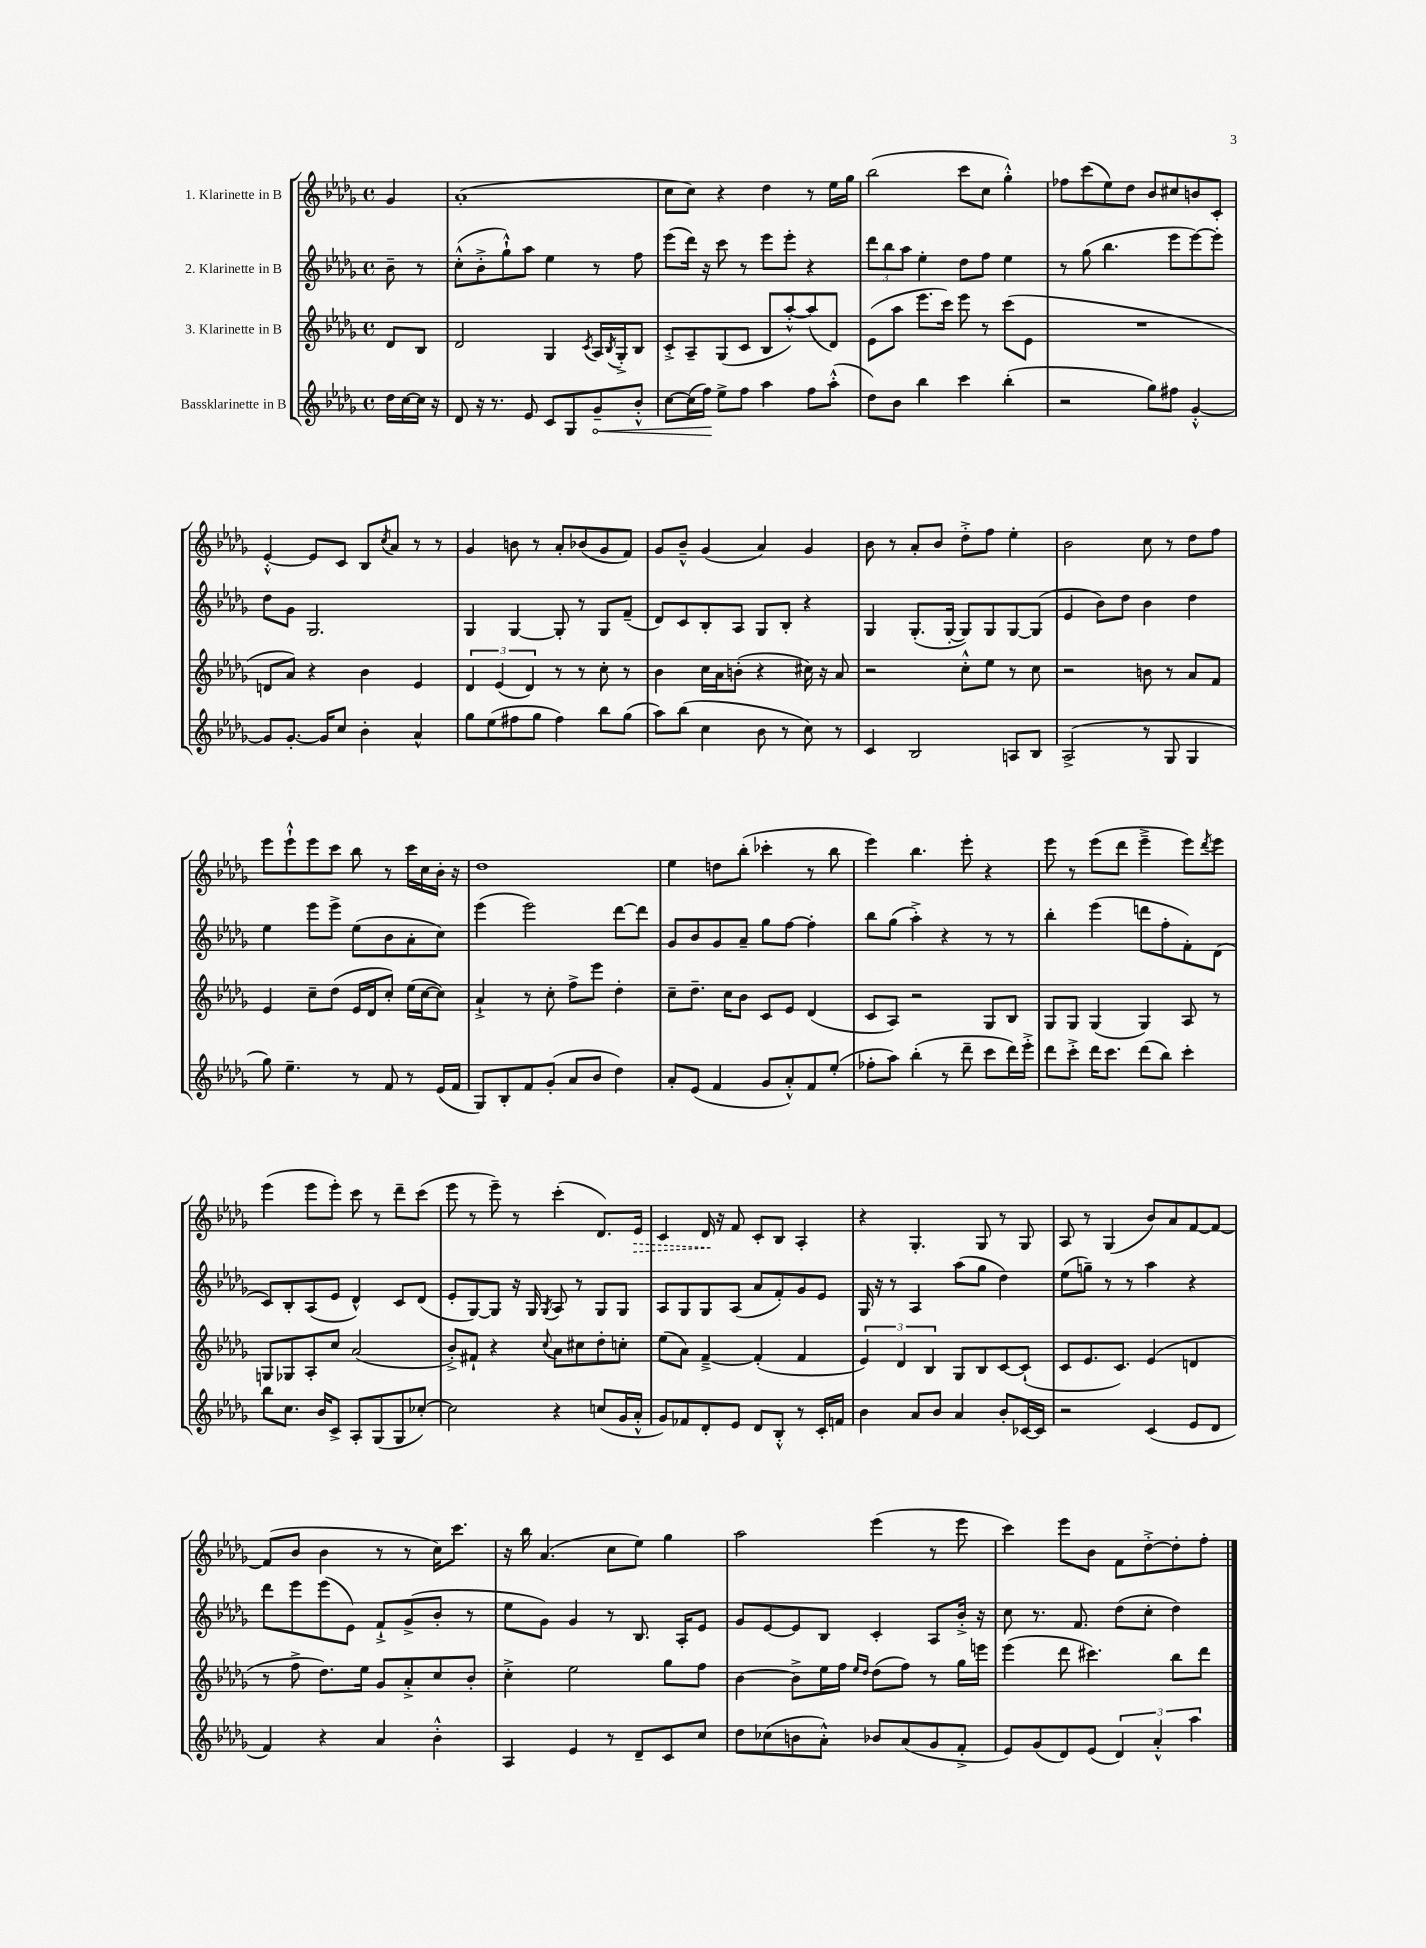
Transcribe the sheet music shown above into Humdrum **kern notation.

**kern	**kern	**kern	**kern
*staff4	*staff3	*staff2	*staff1
*clefG2	*clefG2	*clefG2	*clefG2
*k[b-e-a-d-g-]	*k[b-e-a-d-g-]	*k[b-e-a-d-g-]	*k[b-e-a-d-g-]
*M4/4	*M4/4	*M4/4	*M4/4
*met(c)	*met(c)	*met(c)	*met(c)
16dd-	8d-	8b-~	4g-
[16cc	.	.	.
16cc]	8B-	8r	.
16r	.	.	.
=	=	=	=
8d-	2d-	(8cc'^^	(1a-'
16r	.	8b-'^	.
8.r	.	.	.
.	.	8gg-`^^)	.
8e-	.	8aa-	.
8c	4G-	4ee-	.
8G-	.	.	.
.	8qc	.	.
8g-~	16A-	8r	.
.	8qB-	.	.
.	16G-'^	.	.
8b-'^^	8B-	8ff	.
=	=	=	=
[8cc	8c'^	(8eee-	8cc
(16cc]	8A-~	16ddd-)	8cc)
16ff)	.	16r	.
8ee-^	(8G-	8ccc	4r
8ff	8c	8r	.
4aa-	8B-	8eee-	4dd-
.	[8aa-'^^)	8eee-'	.
8ff	(8aa-]	4r	8r
(8aa-'^^	8d-)	.	16ee-
.	.	.	16gg-
=	=	=	=
8dd-)	(8e-	12ddd-	(2bb-
.	.	12bb-	.
8b-	8aa-	.	.
.	.	12aa-	.
4bb-	8.eee-	4ee-'	.
.	16ccc)	.	.
4ccc	8eee-	8dd-	8ccc
.	8r	8ff	8cc
(4bb-'	(8ccc	4ee-	4gg-'^^)
.	8e-	.	.
=	=	=	=
2r	1r	8r	8ff-
.	.	(8gg-	(8ccc
.	.	4.bb-	8ee-)
.	.	.	8dd-
8gg-)	.	.	8b-
8ff#	.	8eee-	8cc#
[4g-'^^	.	[8eee-)	8b
.	.	8eee-']	8c'
=	=	=	=
8g-]	8d	8dd-	[4e-'^^
[8.g-'	8a-)	8g-	.
.	4r	2.G-	8e-]
16g-]	.	.	.
8cc	.	.	8c
4b-'	4b-	.	8B-
.	.	.	8qcc
.	.	.	8a-
4a-^^	4e-	.	8r
.	.	.	8r
=	=	=	=
8gg-	6d-	4G-	4g-
(8ee-	.	.	.
.	(6e-	.	.
8ff#	.	[4G-	8b
.	6d-)	.	.
8gg-	.	.	8r
4ff#)	8r	8G-']	8a-'
.	8r	8r	(8b-
8bb-	8cc'	8G-	8g-
(8gg-	8r	(8f~	8f)
=	=	=	=
8aa-)	4b-	8d-)	8g-
(8bb-	.	8c	8b-~^^
4cc	16cc	8B-'	(4g-
.	16a-	.	.
.	(8b'	8A-	.
8b-	4r	8G-	4a-)
8r	.	8B-'	.
8cc)	16cc#)	4r	4g-
.	16r	.	.
8r	8a-	.	.
=	=	=	=
4c	2r	4G-	8b-
.	.	.	8r
2B-	.	(8.G-'	8a-'
.	.	.	8b-
.	.	[16G-'	.
.	8cc'^^	8G-])	8dd-'^
.	8ee-	8G-	8ff
8A	8r	[8G-	4ee-'
8B-	8cc	(8G-]	.
=	=	=	=
(2A-^	2r	4e-	2b-
.	.	8b-)	.
.	.	8dd-	.
8r	8b	4b-	8cc
8G-	8r	.	8r
4G-	8a-	4dd-	8dd-
.	8f	.	8ff
=	=	=	=
8gg-)	4e-	4ee-	8eee-
4.ee-~	.	.	8eee-`^^
.	8cc~	8eee-	8eee-
.	(8dd-	8eee-^	8ccc
8r	16e-	(8ee-	8bb-
.	16d-	.	.
8f	8cc')	8b-	8r
8r	(16ee-	8a-'	16ccc
.	[16cc	.	16cc
(16e-	8cc])	8cc)	16b-'
16f	.	.	16r
=	=	=	=
8G-)	4a-`^	(4eee-	1dd-
8B-'	.	.	.
8f	8r	2eee-)	.
(8g-'	8cc'	.	.
8a-	8ff^	.	.
8b-	8eee-	.	.
4dd-)	4dd-'	[8ddd-	.
.	.	8ddd-]	.
=	=	=	=
8a-'	8cc~	8g-	4ee-
(8e-	8.dd-~	8b-	.
4f	.	8g-	8dd
.	16cc	.	.
.	8b-	8a-~	(8bb-'
8g-	8c	8gg-	4ccc-'
8a-'^^)	8e-	[8ff	.
8f	(4d-	4ff']	8r
(8ee-'	.	.	8bb-
=	=	=	=
8ff-'	8c	8bb-	4eee-)
8aa-)	8A-)	(8gg-	.
(4bb-'	2r	4aa-'^)	4.bb-
8r	.	4r	.
8ddd-~	.	.	8eee-'
8ccc	8G-	8r	4r
16ddd-)	8B-	8r	.
16eee-'^	.	.	.
=	=	=	=
8ddd-	8G-	4bb-'	8eee-
8ccc'^	8G-	.	8r
16ddd-	(4G-	(4eee-	(8eee-
8.ccc	.	.	.
.	.	.	8ddd-
(8ddd-	4G-)	8ddd	4eee-~^
8bb-)	.	8ff'	.
4ccc'	8A-	8f')	8eee-)
.	.	.	8qddd-
.	8r	(8d-	8eee-
=	=	=	=
8bb-	8G	8c)	(4eee-
8.cc	8G-	8B-'	.
.	8A-'	(8A-	8eee-
16b-	.	.	.
8c^	8cc	8e-	8eee-')
8A-'	(2a-	4d-^^)	8ccc
(8G-	.	.	8r
8G-	.	8c	8ddd-~
[8cc-')	.	(8d-	(8ccc
=	=	=	=
2cc-]	8b-'^)	8e-'	8eee-
.	8f#`	[8G-)	8r
.	4r	8G-]	8eee-~)
.	.	16r	8r
.	.	16G-	.
.	8qqcc	8qG-	.
4r	8a-	8A-	(4ccc'
.	8cc#	8r	.
(8cc	8dd-'	8G-	8.d-)
16g-	8cc'	8G-	.
16a-'^^	.	.	16e-
=	=	=	=
8g-)	(8ee-	8A-	4c
8f-	8a-)	8G-	.
8d-'	[4f~^	8G-	16d-
.	.	.	16r
8e-	.	(8A-	8f
8d-	(4f']	8a-	8c'
8B-'^^	.	8f')	8B-
8r	4f	8g-	4A-'
16c'	.	8e-	.
16f	.	.	.
=	=	=	=
4b-	6e-)	16G-	4r
.	.	16r	.
.	.	8r	.
.	6d-	.	.
8a-	.	4A-	4.G-'
.	6B-	.	.
8b-	.	.	.
4a-	8G-	(8aa-	.
.	8B-	8gg-	8G-
8b-'	[8c	4dd-)	8r
[16c-	(8c`]	.	8G-
16c-]	.	.	.
=	=	=	=
2r	8c	(8ee-	8A-
.	8.e-	8gg~)	8r
.	.	8r	(4G-
.	8.c)	.	.
.	.	8r	.
(4c	(4e-	4aa-	8b-)
.	.	.	8a-
8e-	4d	4r	[8f
8d-	.	.	8f_
=	=	=	=
4f)	8r	8ddd-	(8f]
.	8ff^	8eee-	8b-
4r	8.dd-)	(8eee-	4b-
.	.	8e-)	.
.	16ee-	.	.
4a-	8g-	8f`^	8r
.	8a-'^	(8g-^	8r
4b-'^^	8cc	8b-'	16cc)
.	.	.	8.ccc
.	8b-'	8r	.
=	=	=	=
4A-	4cc'^	8ee-	16r
.	.	.	16bb-
.	.	8g-)	(4.a-
4e-	2ee-	4g-	.
8r	.	8r	8cc
8d-~	.	8.B-	8ee-)
8c	8gg-	.	4gg-
.	.	16A-'	.
8cc	8ff	8e-	.
=	=	=	=
8dd-	[4b-	8g-	2aa-
(8cc-	.	[8e-	.
8b	8b-^]	8e-]	.
8a-'^^)	16ee-	8B-	.
.	16ff	.	.
.	16qqee-	.	.
.	16qqdd-	.	.
8b-	(8dd-	4c'	(4eee-
(8a-	8ff)	.	.
8g-	8r	8A-	8r
8f'^	16gg-	16b-'^	8eee-
.	16eee	16r	.
=	=	=	=
8e-)	(4eee-	8cc	4ccc)
(8g-	.	8.r	.
8d-)	8ddd-	.	8eee-
.	.	8.f	.
(8e-	4.ccc#)	.	8b-
6d-)	.	(8dd-	8f
.	.	8cc'	[8dd-'^
6a-'^^	.	.	.
.	8bb-	4dd-)	8dd-']
6aa-	.	.	.
.	8ddd-	.	8ff'
==	==	==	==
*-	*-	*-	*-
